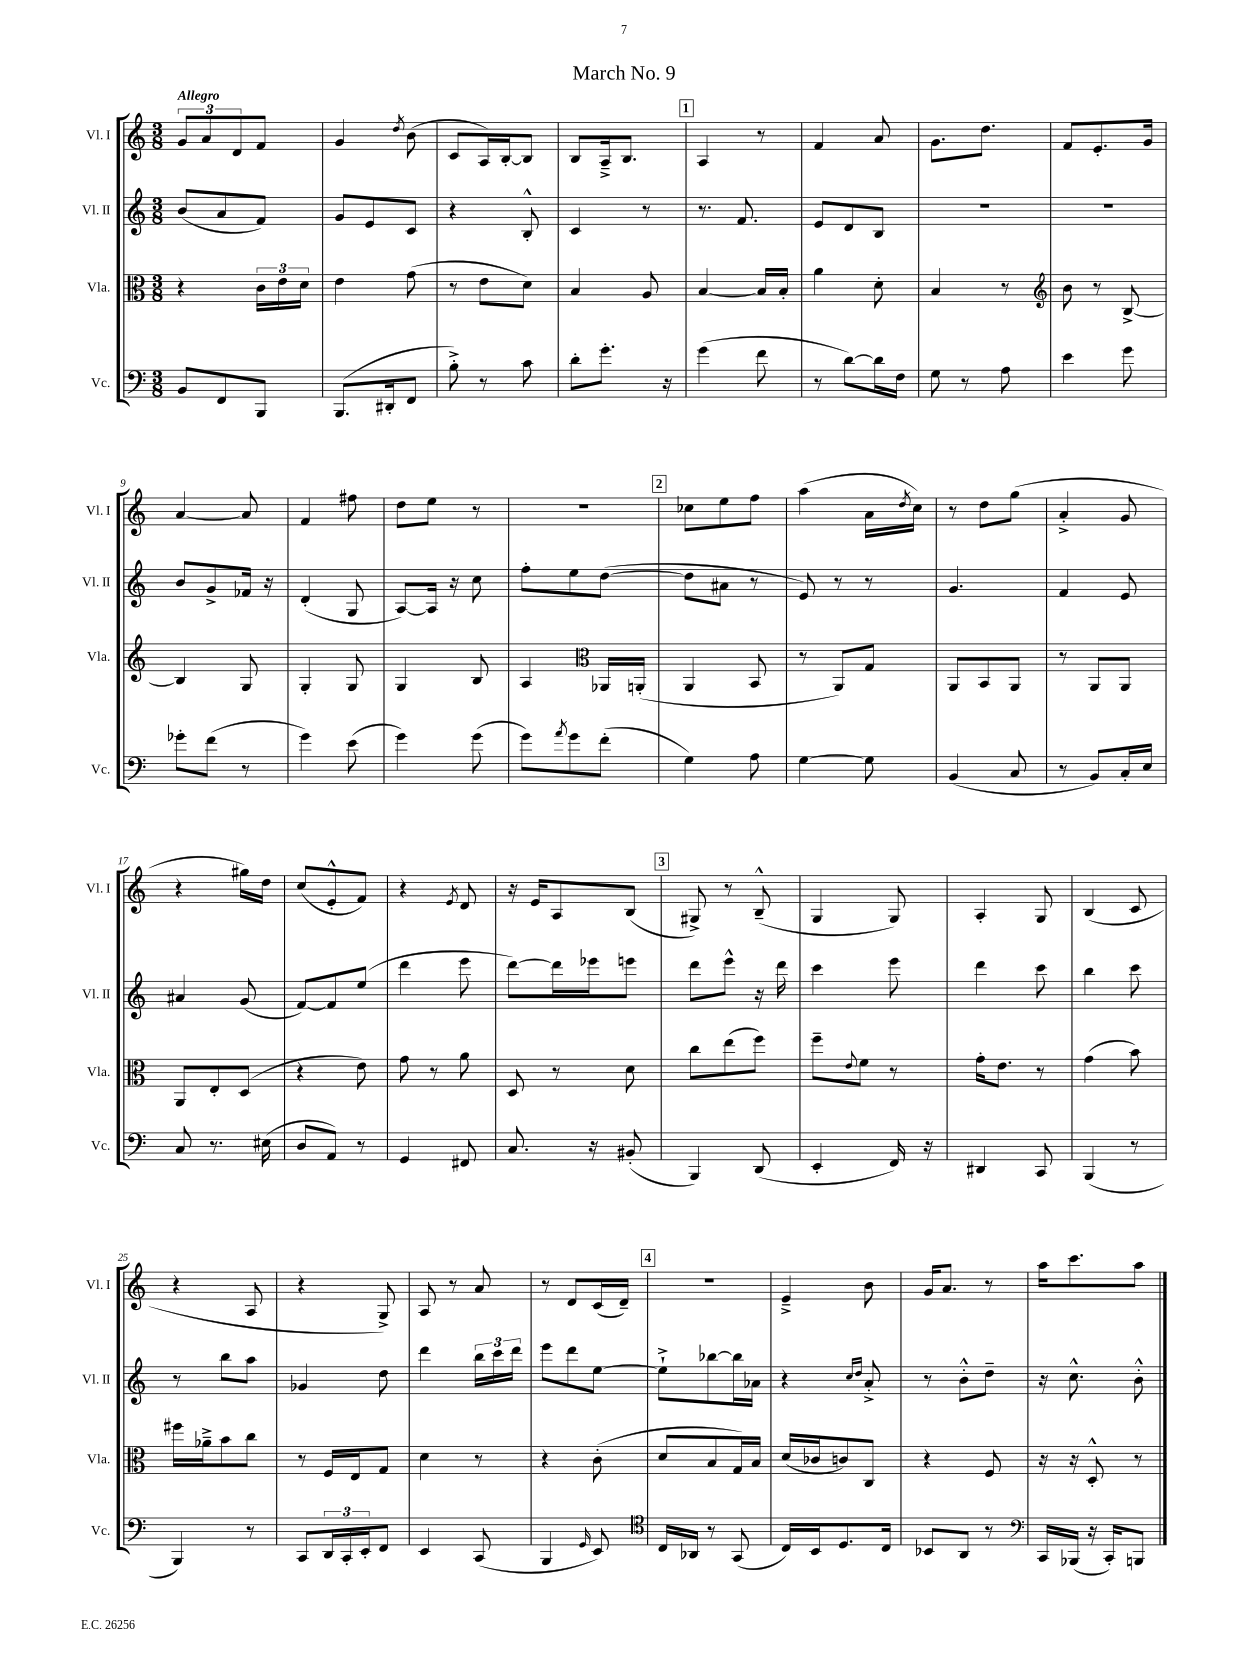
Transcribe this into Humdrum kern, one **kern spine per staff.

**kern	**kern	**kern	**kern
*staff4	*staff3	*staff2	*staff1
*clefF4	*clefC3	*clefG2	*clefG2
*k[]	*k[]	*k[]	*k[]
*M3/8	*M3/8	*M3/8	*M3/8
8BB/L	4r	(8b/L	12g/L
.	.	.	12a/
8FF/	.	8a/	.
.	.	.	12d/
8BBB/J	24c\LL	8f/J)	8f/J
.	24e\	.	.
.	24d\JJ	.	.
=	=	=	=
(8.BBB/L	4e\	8g/L	4g/
.	.	8e/	.
16DD#'/k	.	.	.
.	.	.	8qdd/
8FF/J	(8g\	8c/J	(8b\
=	=	=	=
8B'^\)	8r	4r	8c/L
8r	8e\L	.	16A/L)
.	.	.	[16B'/J
8c\	8d\J)	8B'^^/	8B/]J
=	=	=	=
8d'\L	4B/	4c/	8B/L
8.g'\J	.	.	16A~^/k
.	.	.	8.B/J
.	8A/	8r	.
16r	.	.	.
=	=	=	=
(4g\	[4B/	8.r	4A/
.	.	8.f/	.
8f\	16B/]LL	.	8r
.	16B'/JJ	.	.
=	=	=	=
8r	4a\	8e/L	4f/
[8d\L)	.	8d/	.
16d\]L	8d'\	8B/J	8a/
16F\JJ	.	.	.
=	=	=	=
8G\	4B/	4.r	8.g\L
8r	.	.	.
.	.	.	8.dd\J
8A\	8r	.	.
=	=	=	=
*	*clefG2	*	*
4e\	8b\	4.r	8f/L
.	8r	.	8.e'/
8g\	[8B^/	.	.
.	.	.	16g/Jk
=	=	=	=
8g-'\L	4B/]	8b/L	[4a/
(8f\J	.	8g^/	.
8r	8G/	16f-/Jk	8a/]
.	.	16r	.
=	=	=	=
4g\)	4G'/	(4d'/	4f/
(8e\	8G/	8G/	8ff#\
=	=	=	=
4g\)	4G/	[8A/L)	8dd\L
.	.	16A/]Jk	8ee\J
.	.	16r	.
(8g\	8B/	8cc\	8r
=	=	=	=
8g\L)	4A/	8ff'\L	4.r
8qa/	.	.	.
8g\	.	8ee\	.
*	*clefC3	*	*
(8f'\J	16AA-/LL	([8dd\J	.
.	(16AA'/JJ	.	.
=	=	=	=
4G\)	4AA/	8dd\]L	8cc-\L
.	.	8a#\J	8ee\
8A\	8BB/	8r	8ff\J
=	=	=	=
[4G\	8r	8e/)	(4aa\
.	8AA/L)	8r	.
8G\]	8G/J	8r	16a\LL
.	.	.	8qdd/
.	.	.	16cc\JJ)
=	=	=	=
(4BB/	8AA/L	4.g/	8r
.	8BB/	.	8dd\L
8C/	8AA/J	.	(8gg\J
=	=	=	=
8r	8r	4f/	4a'^/
8BB/L)	8AA/L	.	.
16C'/L	8AA/J	8e/	8g/
16E/JJ	.	.	.
=	=	=	=
8C/	8AA/L	4a#/	4r
8.r	8E'/	.	.
.	(8D/J	(8g/	16gg#\LL)
(16E#\	.	.	16dd\JJ
=	=	=	=
8D/L	4r	[8f/L)	(8cc/L
8AA/J)	.	8f/]	8e'^^/
8r	8e\)	(8ee/J	8f/J)
=	=	=	=
4GG/	8g\	4ddd\	4r
.	8r	.	.
.	.	.	8qe/
8FF#/	8a\	8eee\	8d/
=	=	=	=
8.C/	8D/	[8ddd\L)	16r
.	.	.	16e/LK
.	8r	16ddd\]L	8A/
16r	.	16eee-\J	.
(8BB#'/	8d\	8eee\J	(8B/J
=	=	=	=
4BBB/)	8cc\L	8ddd\L	8G#^/)
.	(8ee\	8eee^^\J	8r
(8DD/	8ff\J)	16r	(8B~^^/
.	.	16ddd\	.
=	=	=	=
4EE'/	8ff~\L	4ccc\	4G/
.	8qqe/	.	.
.	8f\J	.	.
16FF/)	8r	8eee\	8G/)
16r	.	.	.
=	=	=	=
4DD#/	16g'\LK	4ddd\	4A'/
.	8.e\J	.	.
8CC/	8r	8ccc\	8G/
=	=	=	=
(4BBB/	(4g\	4bb\	(4B/
8r	8b\)	8ccc\	8c/
=	=	=	=
4BBB/)	16ff#\LL	8r	4r
.	16a-~^\J	.	.
.	8b\	8bb\L	.
8r	8cc\J	8aa\J	8A/
=	=	=	=
8CC/L	8r	4g-/	4r
24DD/L	16F/LL	.	.
24CC'/	.	.	.
.	16E/J	.	.
24EE'/J	.	.	.
8FF/J	8G/J	8dd\	8G^/)
=	=	=	=
4EE/	4d\	4ddd\	8A/
.	.	.	8r
(8CC/	8r	24bb\LL	8a/
.	.	24ccc\	.
.	.	24ddd\JJ	.
=	=	=	=
4BBB/	4r	8eee\L	8r
.	.	8ddd\	8d/L
16qqGG/	.	.	.
8EE/)	(8c'\	[8ee\J	(16c/L
.	.	.	16d~/JJ)
=	=	=	=
*clefC4	*	*	*
16C/LL	8d/L	8ee`^\]L	4.r
16AA-/JJ	.	.	.
8r	8B/	[8bb-\	.
(8GG/	16G/L)	16bb-\]L	.
.	16B/JJ	16a-\JJ	.
=	=	=	=
16C/LL)	(16d/LL	4r	4e~^/
16BB/J	16c-/J	.	.
8.D/	8c/)	.	.
.	.	16qqcc/LL	.
.	.	16qqdd/JJ	.
.	8C/J	8a'^/	8b\
16C/Jk	.	.	.
=	=	=	=
8BB-/L	4r	8r	16g/LK
.	.	.	8.a/J
8AA/J	.	8b'^^\L	.
8r	8F/	8dd~\J	8r
=	=	=	=
*clefF4	*	*	*
16CC/LL	16r	16r	16aa\LK
(16BBB-/JJ	16r	8.cc^^\	8.ccc\
16r	8D'^^/	.	.
16CC'/LK)	.	.	.
8BBB/J	8r	8b'^^\	8aa\J
==	==	==	==
*-	*-	*-	*-
